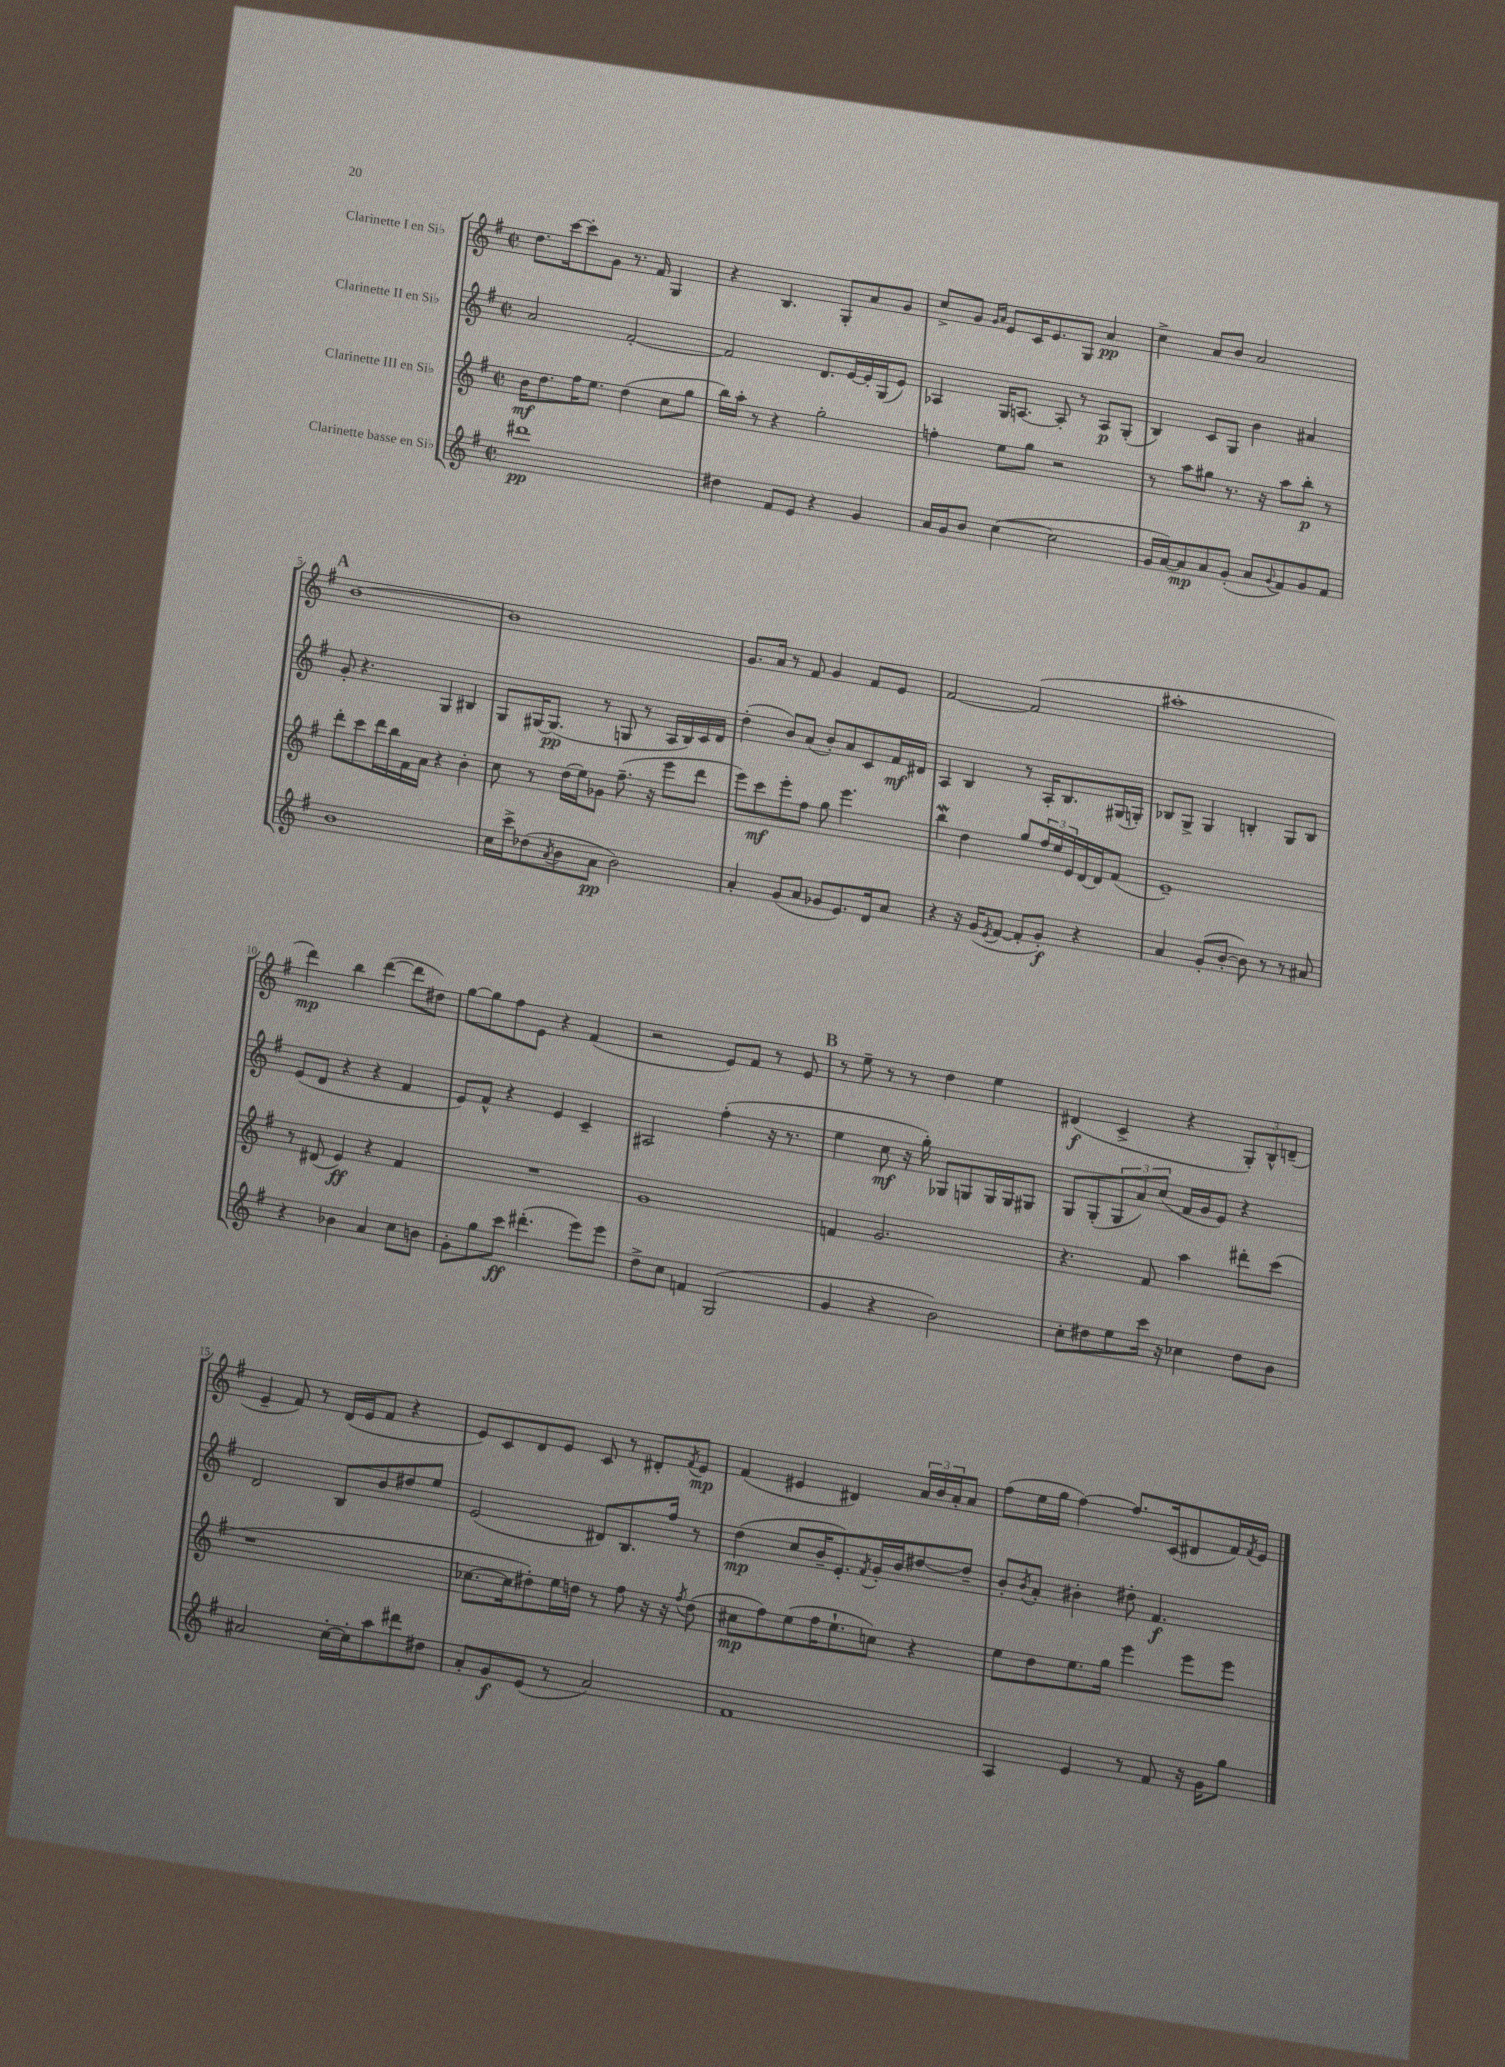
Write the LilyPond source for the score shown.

<<
\new StaffGroup <<
\new Staff = "s0" \with { instrumentName = "Clarinette I en Sib" } {
    \clef treble \key g \major \defaultTimeSignature \time 2/2
    d''8. c'''16~ c'''8-. g'8 r8. fis'16 g4 |
    r4 b4. g8-. a'8 g'8 |
    c''8-> g'8 \grace { g'16 a'16 } e'8 c'16 e'8. g8 a'4\pp |
    c''4-> a'8 b'8 a'2 |
    \mark \markup { \bold "A" } b'1~ |
    b'1 |
    g'8. a'16 r8 fis'8 g'4 fis'8 e'8 |
    fis'2~ fis'2( |
    ais''1-. |
    d'''4\mp) b''4 d'''4~( d'''8 dis''8) |
    g''8~ g''8 fis''8 e'8 r4 fis'4( |
    r2 e'8) fis'8 r8 e'8 |
    \mark \markup { \bold "B" } r8 e''8-- r8 r8 d''4 e''4 |
    dis'4\f( c'4-> r4 \tuplet 3/2 { g8-.) b8-^ d'8--( } |
    e'4-- fis'8) r8 d'16( e'16 fis'8 r4 |
    e'8) c'8 d'8 e'8 c'8 r8 dis'8-. \acciaccatura { fis'8 } e'8\mp |
    fis'4( eis'4 dis'4) \tuplet 3/2 { a'16 b'16 a'16-. } a'8 |
    fis''8( e''16 g''16 fis''4~) fis''8. c'16( dis'8 fis'16) \acciaccatura { fis'8 } e'16 \bar "|." |
}
\new Staff = "s1" \with { instrumentName = "Clarinette II en Sib" } {
    \clef treble \key g \major \defaultTimeSignature \time 2/2
    a'2 fis'2~-. |
    fis'2 d'8. e'16~ e'16-. g16( e'8) |
    aes4 g16 a8.~ a8-. r8 a8\p g8-.( |
    b4) c'8 g8 b'4 ais'4 |
    \mark \markup { \bold "A" } g'8-. r4. g4 bis4 |
    g8 gis16~ gis8.\pp( r8 g8 r8 a16 b16) c'16 d'16 |
    d''4-.( b'8) a'8( b'8-.) a'8 c'8 fis'16\mf dis'16 |
    a4 b4 r8 a16-. b8. gis16( g16-.) |
    bes8 g8-> g4 b4-. g8 b8 |
    e'8( d'8 r4 r4 fis'4 |
    e'8) fis'8-^ r4 e'4 c'4-- |
    ais2 fis''4-.( r16 r8. |
    \mark \markup { \bold "B" } e''4 c''8\mf r16 g''16-.) ges8 g8 g16 g16 gis8 |
    g8 g8-.( \tuplet 3/2 { g8 a'8) c''8( } fis'16 g'16 e'8) r4 |
    d'2 b8 b'8 dis''8 e''8 |
    e'2( dis'8) b8. fis''16 r8 |
    d''4\mp( c''8 b'16-- e'8.-.) \acciaccatura { fis'8 } g'16-. b'16 dis''8~ dis''8-- |
    b'8-. \acciaccatura { b'8 } a'8-. bis'4-. dis''8-. fis'4.\f \bar "|." |
}
\new Staff = "s2" \with { instrumentName = "Clarinette III en Sib" } {
    \clef treble \key g \major \defaultTimeSignature \time 2/2
    b'16\mf d''8. fis''16 e''8. d''4( c''8 g''8 |
    b''16) a''16-. r8 r4 g''2-. |
    f''4-. e''8 g''8 r2 |
    r8 a''8 gis''8 r8. r16 a''8 b''8-.\p r8 |
    \mark \markup { \bold "A" } d'''8-. c'''8 d'''16 b''16 fis'16 a'16 r4 b'4-. |
    c''8 r8 d''16( e''16) ges'8 fis''8.--( r16 e'''8 d'''8 |
    e'''8) c'''8\mf e'''8-. fis''8 g''8 e'''4. |
    b''4\mordent d''4 g''8 \tuplet 3/2 { fis''16 e''16 e'16 } d'16~ d'16 fis'8( |
    e'1--) |
    r8 dis'8( e'4\ff) r4 fis'4 |
    R1 |
    g'1 |
    \mark \markup { \bold "B" } f'4 g'2. |
    r4. fis'8 a''4 dis'''8-. c'''8( |
    r1 |
    ces''8.~ ces''16 dis''8-.) e''16 d''16 r8 fis''8 r16 r16 \acciaccatura { fis''8 } d''8( |
    cis''8\mp fis''8) e''8( fis''16 e''8.-! c''8) r4 |
    e''8 d''8 e''8. g''16 e'''4 e'''8 e'''8 \bar "|." |
}
\new Staff = "s3" \with { instrumentName = "Clarinette basse en Sib" } {
    \clef treble \key g \major \defaultTimeSignature \time 2/2
    dis'''1\pp |
    dis''4 fis'8 e'8 r4 g'4 |
    a'16 g'16 b'8 c''4~( c''2 |
    g'16 a'16~) a'8\mp a'8 g'8-.( a'8 \appoggiatura { g'8 } fis'8) g'8 fis'8 |
    \mark \markup { \bold "A" } b'1 |
    c''16 c'''16-> des''8( \acciaccatura { a'8 } b'8 a'8\pp b'2) |
    a'4-. g'8( a'8 ges'8 e'8.) d'16 a'8 |
    r4 r16 g'16( \acciaccatura { e'8 } fis'8~ fis'8-. g'8-.\f) r4 |
    a'4 g'8-.( b'8~-. b'8) r8 r8 ais'8 |
    r4 bes'4 a'4 c''8 b'8 |
    g'8-. g''8 c'''8\ff dis'''4.-.( e'''8) e'''8 |
    d''8-> c''8 f'4 g2( |
    \mark \markup { \bold "B" } g'4 r4 b'2) |
    c''8-. dis''8 e''8 c'''16 r16 ces''4 dis''8 b'8 |
    ais'2 c''16~-. c''16-. a''8 dis'''8 dis''8 |
    a'8-. g'8\f e'8( r8 a'2) |
    fis'1 |
    a4 e'4 r8 fis'8 r16 g'16 g''8 \bar "|." |
}
>>
>>
